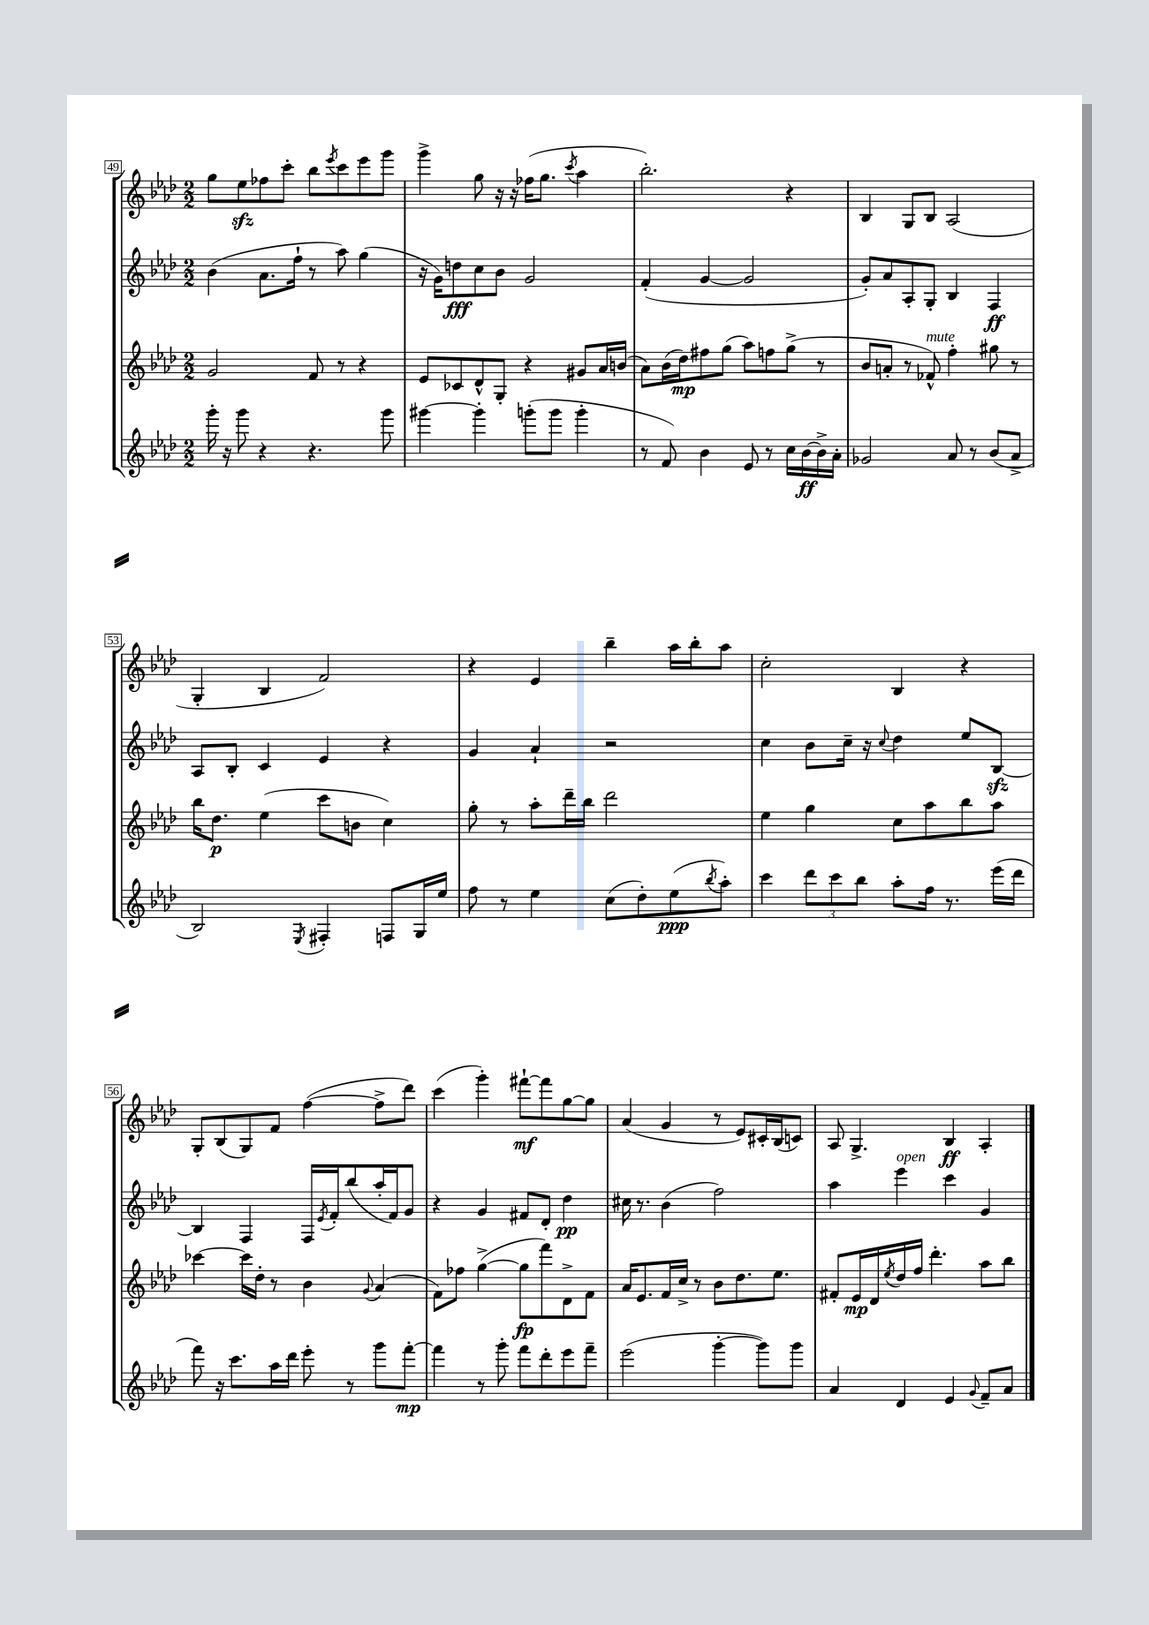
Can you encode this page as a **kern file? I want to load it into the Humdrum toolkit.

**kern	**kern	**kern	**kern
*staff4	*staff3	*staff2	*staff1
*clefG2	*clefG2	*clefG2	*clefG2
*k[b-e-a-d-]	*k[b-e-a-d-]	*k[b-e-a-d-]	*k[b-e-a-d-]
*M2/2	*M2/2	*M2/2	*M2/2
16ggg'\	2g/	(4b-\	8gg\L
16r	.	.	.
8ggg\	.	.	8ee-\
4r	.	8.a-\L	8ff-\
.	.	.	8ccc'\J
.	.	16ff`\Jk	.
4.r	8f/	8r	8bb-\L
.	.	.	8qeee-/
.	8r	8aa-\)	8ccc\
.	4r	(4gg\	8eee-\
8ggg\	.	.	8ggg\J
=	=	=	=
[4ggg#\	8e-/L	16r	4ggg^\
.	.	16g\LK)	.
.	8c-/	8dd\	.
4ggg#'\]	8d-^^/	8cc\	8gg\
.	8G'/J	8b-\J	16r
.	.	.	16r
(8ggg'\L	4r	2g/	(16ff-\LK
.	.	.	8.gg\J
8ggg\J	.	.	.
.	.	.	8qccc/
4ggg'\	8g#/L	.	4aa-\
.	16a-/L	.	.
.	(16b/JJ	.	.
=	=	=	=
8r	8a-\L)	(4f'/	2.bb-'\)
8f/)	(16b-\L	.	.
.	16dd-\J)	.	.
4b-\	8ff#\	[4g/	.
.	(8gg\J	.	.
8e-/	8aa-\L)	2g/]	.
8r	8ff\	.	.
16cc\LL	(8gg^\J	.	4r
[16b-\	.	.	.
16b-^\]	8r	.	.
16a-'\JJ	.	.	.
=	=	=	=
2g-/	8b-/L	8g'/L)	4B-/
.	8a'/J	8a-/	.
.	8r	8A-'/	8G/L
.	8f-^^/)	8G'/J	8B-/J
8a-/	4ff'\	4B-/	(2A-/
8r	.	.	.
(8b-/L	8gg#\	4F/	.
8a-^/J	8r	.	.
=	=	=	=
2B-/)	16bb-\LK	8A-/L	4G'/
.	8.dd-\J	.	.
.	.	8B-'/J	.
.	(4ee-\	4c/	4B-/
8qE-/	.	.	.
4F#'/	8ccc\L	4e-/	2f/)
.	8b\J	.	.
8F/L	4cc\)	4r	.
16G/L	.	.	.
16ee-/JJ	.	.	.
=	=	=	=
8ff\	8gg'\	4g/	4r
8r	8r	.	.
4ee-\	8aa-'\L	4a-`/	4e-/
.	16ddd-~\L	.	.
.	16bb-\JJ	.	.
(8cc\L	2ddd-\	2r	4bb-~\
8dd-'\)	.	.	.
(8ee-\	.	.	16aa-\LL
.	.	.	16bb-'\J
8qbb-/	.	.	.
8aa-'\J)	.	.	8aa-\J
=	=	=	=
4ccc\	4ee-\	4cc\	2cc'\
12ddd-\L	4gg\	8b-\L	.
12ccc\	.	.	.
.	.	16cc~\Jk	.
12bb-\J	.	.	.
.	.	16r	.
.	.	8qqcc/	.
8aa-'\L	8cc\L	4dd-\	4B-/
16ff\Jk	8aa-\	.	.
8.r	.	.	.
.	8bb-\	8ee-/L	4r
(16eee-\LL	8aa-\J	[8B-/J	.
16ddd-\JJ	.	.	.
=	=	=	=
8fff\)	[4ccc-\	4B-/]	8G'/L
16r	.	.	(8B-/
8.ccc\L	.	.	.
.	16ccc-\]LL	4F/	8G/)
.	16dd-'\JJ	.	.
16aa-\L	8r	.	8f/J
16ddd-\JJ	.	.	.
8eee-'\	4b-\	16F/LL	([4ff\
.	.	8qe-/	.
.	.	16f'/J	.
8r	.	(8bb-/	.
.	8qqg/	.	.
8ggg\L	(4a-/	16aa-'/L	8ff^\]L
.	.	16f/J)	.
[8fff'\J	.	8g/J	8ddd-\J)
=	=	=	=
4fff\]	8f\L)	4r	(4ccc\
.	8ff-\J	.	.
8r	([4gg^\	4g/	4ggg'\)
8ggg'\	.	.	.
8fff\L	8gg\]L	8f#/L	[8fff#`\L
8ddd-'\	8fff\)	8d-'/J	8fff#\]
8eee-\	8d-^\	4dd-\	[8gg\
8fff~\J	8f\J	.	8gg\]J
=	=	=	=
(2eee-\	16a-/LK	16cc#\	(4a-/
.	8.e-/	8.r	.
.	16f/L	(4b-\	4g/
.	16cc^/JJ	.	.
.	8r	.	.
[4ggg'\	8b-\L	2ff\)	8r
.	8.dd-\	.	8e-/L)
8ggg\]L)	.	.	16c#'/L
.	8.ee-\J	.	(16B-/J
8ggg\J	.	.	8c/J)
=	=	=	=
4a-/	8f#'/L	4aa-\	8A-/
.	16e-/L	.	4.G^/
.	16d-/	.	.
.	8qee-/	.	.
4d-/	16dd-/	4eee-\	.
.	16ff/JJ	.	.
.	4.ddd-'\	.	.
4e-/	.	4ccc\	4B-/
8qqg/	.	.	.
8f~/L	8aa-\L	4g/	4A-'/
8a-/J	8bb-\J	.	.
==	==	==	==
*-	*-	*-	*-
